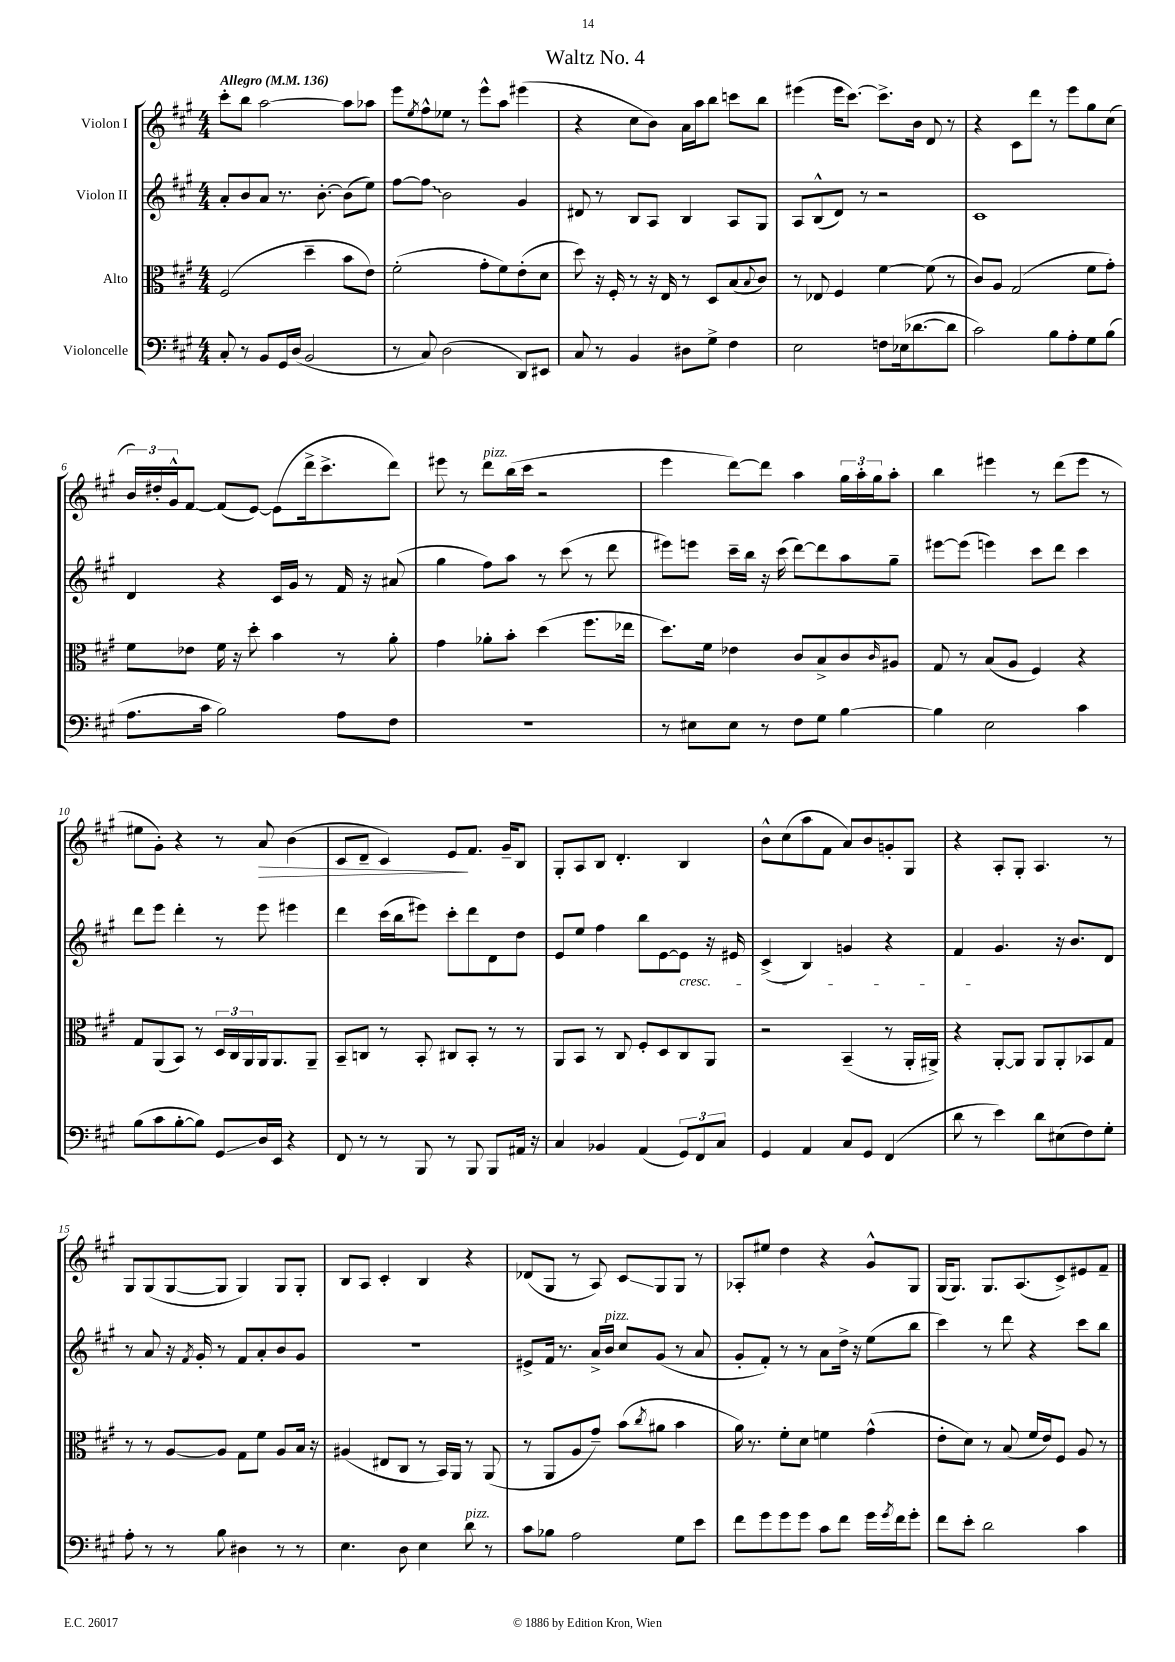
\header { title = "Waltz No. 4" }
<<
\new StaffGroup <<
\new Staff = "s0" \with { instrumentName = "Violon I" } {
    \clef treble \key a \major \numericTimeSignature \time 4/4 \tempo "Allegro" 4 = 136
    cis'''8-. b''8 a''2~ a''8 aes''8 |
    e'''8 \acciaccatura { e''8 } fis''8-^ ees''8 r8 e'''8-^ a''8 eis'''4( |
    r4 cis''8 b'8) a'16 a''16 b''8 c'''8 b''8 |
    eis'''4( eis'''16 cis'''8.~) cis'''8.-> b'16 d'8 r8 |
    r4 cis'8 d'''8 r8 e'''8 gis''8 cis''8( |
    \tuplet 3/2 { b'16) dis''16-. gis'16-^ } fis'8~ fis'8( e'8~) e'8( d'''16-> cis'''8.-> d'''8) |
    eis'''8 r8 d'''8^\markup { \italic "pizz." } b''16( cis'''16 r2 |
    e'''4 d'''8~) d'''8 a''4 \tuplet 3/2 { gis''16 a''16-. gis''16 } a''8-. |
    b''4 eis'''4 r8 d'''8( eis'''8 r8 |
    eis''8 gis'8-.) r4 r8 a'8\> b'4( |
    cis'8 d'8-- cis'4) e'8\! fis'8. gis'16-- b8 |
    gis8-. a8 b8 d'4.-. b4 |
    b'8-^ cis''8( a''8 fis'8 a'8) b'8 g'8-. gis8 |
    r4 a8-. gis8-. a4. r8 |
    gis8 gis8( gis8~ gis8 gis4) gis8 gis8-. |
    b8 a8 cis'4-. b4 r4 |
    des'8( gis8 r8 a8) cis'8\glissando gis8 gis8 r8 |
    aes8-. eis''8 d''4 r4 gis'8-^ gis8 |
    gis16( gis8.) gis8. a8.( cis'8->) eis'8 fis'8-- \bar "|." |
}
\new Staff = "s1" \with { instrumentName = "Violon II" } {
    \clef treble \key a \major \numericTimeSignature \time 4/4
    a'8-. b'8 a'8 r8. b'8.~-. b'8( e''8) |
    fis''8~ \once \override Glissando.style = #'zigzag fis''8\glissando b'2 gis'4 |
    dis'8 r8 b8 a8 b4 a8 gis8 |
    a8 b8-^( d'8) r8 r2 |
    cis'1 |
    d'4 r4 cis'16 gis'16 r8 fis'16 r16 ais'8( |
    gis''4 fis''8) a''8 r8 cis'''8( r8 d'''8 |
    eis'''8) e'''8 cis'''16-- b''16 r16 cis'''16( d'''8~) d'''8 a''8 gis''8-- |
    eis'''8~ eis'''8( e'''4) cis'''8 d'''8 cis'''4 |
    d'''8 e'''8 d'''4-. r8 e'''8 eis'''4 |
    d'''4 cis'''16( b''16 eis'''8) cis'''8-. d'''8 d'8 d''8 |
    e'8 e''8 fis''4 b''8 e'8~ e'8\cresc r16 eis'16 |
    cis'4->( b4) g'4 r4 |
    fis'4\! gis'4. r16 b'8. d'8 |
    r8 a'8 r16 \acciaccatura { fis'8 } gis'16-. r8 fis'8 a'8-. b'8 gis'8 |
    r1 |
    eis'8-> fis'16 r8. a'16-> b'16^\markup { \italic "pizz." } cis''8 gis'8( r8 a'8 |
    gis'8-. fis'8-.) r8 r8 a'8 d''16-> r16 e''8( b''8 |
    cis'''4) r8 d'''8 r4 cis'''8 b''8 \bar "|." |
}
\new Staff = "s2" \with { instrumentName = "Alto" } {
    \clef alto \key a \major \numericTimeSignature \time 4/4
    fis2( d''4-- b'8 e'8) |
    fis'2-.( gis'8-. fis'8) e'8-.( d'8 |
    d''8) r16 fis16-. r8 r16 e16 r8 d8 b8( \appoggiatura { b8 } cis'8) |
    r8 ees8 fis4 fis'4~ fis'8( r8 |
    cis'8) a8 gis2( fis'8 gis'8-.) |
    fis'8 ees'8 fis'16 r16 d''8-. b'4 r8 a'8-. |
    gis'4 aes'8-. b'8-. d''4( fis''8. ees''16 |
    d''8.) fis'16 ees'4 cis'8 b8-> cis'8 \grace { cis'16 } ais8 |
    gis8 r8 b8( a8 fis4) r4 |
    gis8 a,8( b,8) r8 \tuplet 3/2 { d16 cis16 a,16 } a,16 a,8. a,8-- |
    b,8-- c8 r8 b,8-. cis8 b,8-. r8 r8 |
    a,8 b,8 r8 cis8 fis8-. d8 cis8 a,8 |
    r2 b,4--( r8 a,16-. ais,16->) |
    r4 a,8~-. a,8 a,8 a,8-. bes,8 gis8 |
    r8 r8 a8~ a8 gis8 fis'8 a8 b16 r16 |
    ais4( eis8 cis8 r8 b,16) a,16 r8 a,8( |
    r8 a,8 a8 gis'8--) b'8( \acciaccatura { cis''8 } ais'8 b'4 |
    a'16) r8. fis'8-. d'8 f'4 gis'4-^( |
    e'8-. d'8) r8 b8( fis'16 e'16) fis8 a8 r8 \bar "|." |
}
\new Staff = "s3" \with { instrumentName = "Violoncelle" } {
    \clef bass \key a \major \numericTimeSignature \time 4/4
    cis8-. r8 b,8 gis,16 d16( b,2 |
    r8 cis8) d2( d,8) eis,8 |
    cis8 r8 b,4 dis8 gis8-> fis4 |
    e2 f8 ees16( des'8.~ des'8 |
    cis'2) b8 a8-. gis8 b8( |
    a8. cis'16 b2) a8 fis8 |
    R1 |
    r8 eis8 eis8 r8 fis8 gis8 b4~ |
    b4 e2 cis'4 |
    b8( cis'8 b8~-. b8) gis,8\glissando d16 e,16 r4 |
    fis,8 r8 r8 b,,8 r8 b,,8 b,,8 ais,16 r16 |
    cis4 bes,4 a,4( \tuplet 3/2 { gis,8) fis,8 cis8 } |
    gis,4 a,4 cis8 gis,8 fis,4( |
    d'8 r8 e'4) d'8 eis8( fis8) gis8-. |
    a8-. r8 r8 b8 dis4 r8 r8 |
    e4. d8 e4 d'8^\markup { \italic "pizz." } r8 |
    cis'8 bes8 a2 gis8 e'8 |
    fis'8 gis'8 gis'8 gis'8 cis'8 fis'8 gis'16 \acciaccatura { gis'8 } fis'16 gis'8-. |
    fis'8 e'8-. d'2 cis'4 \bar "|." |
}
>>
>>
